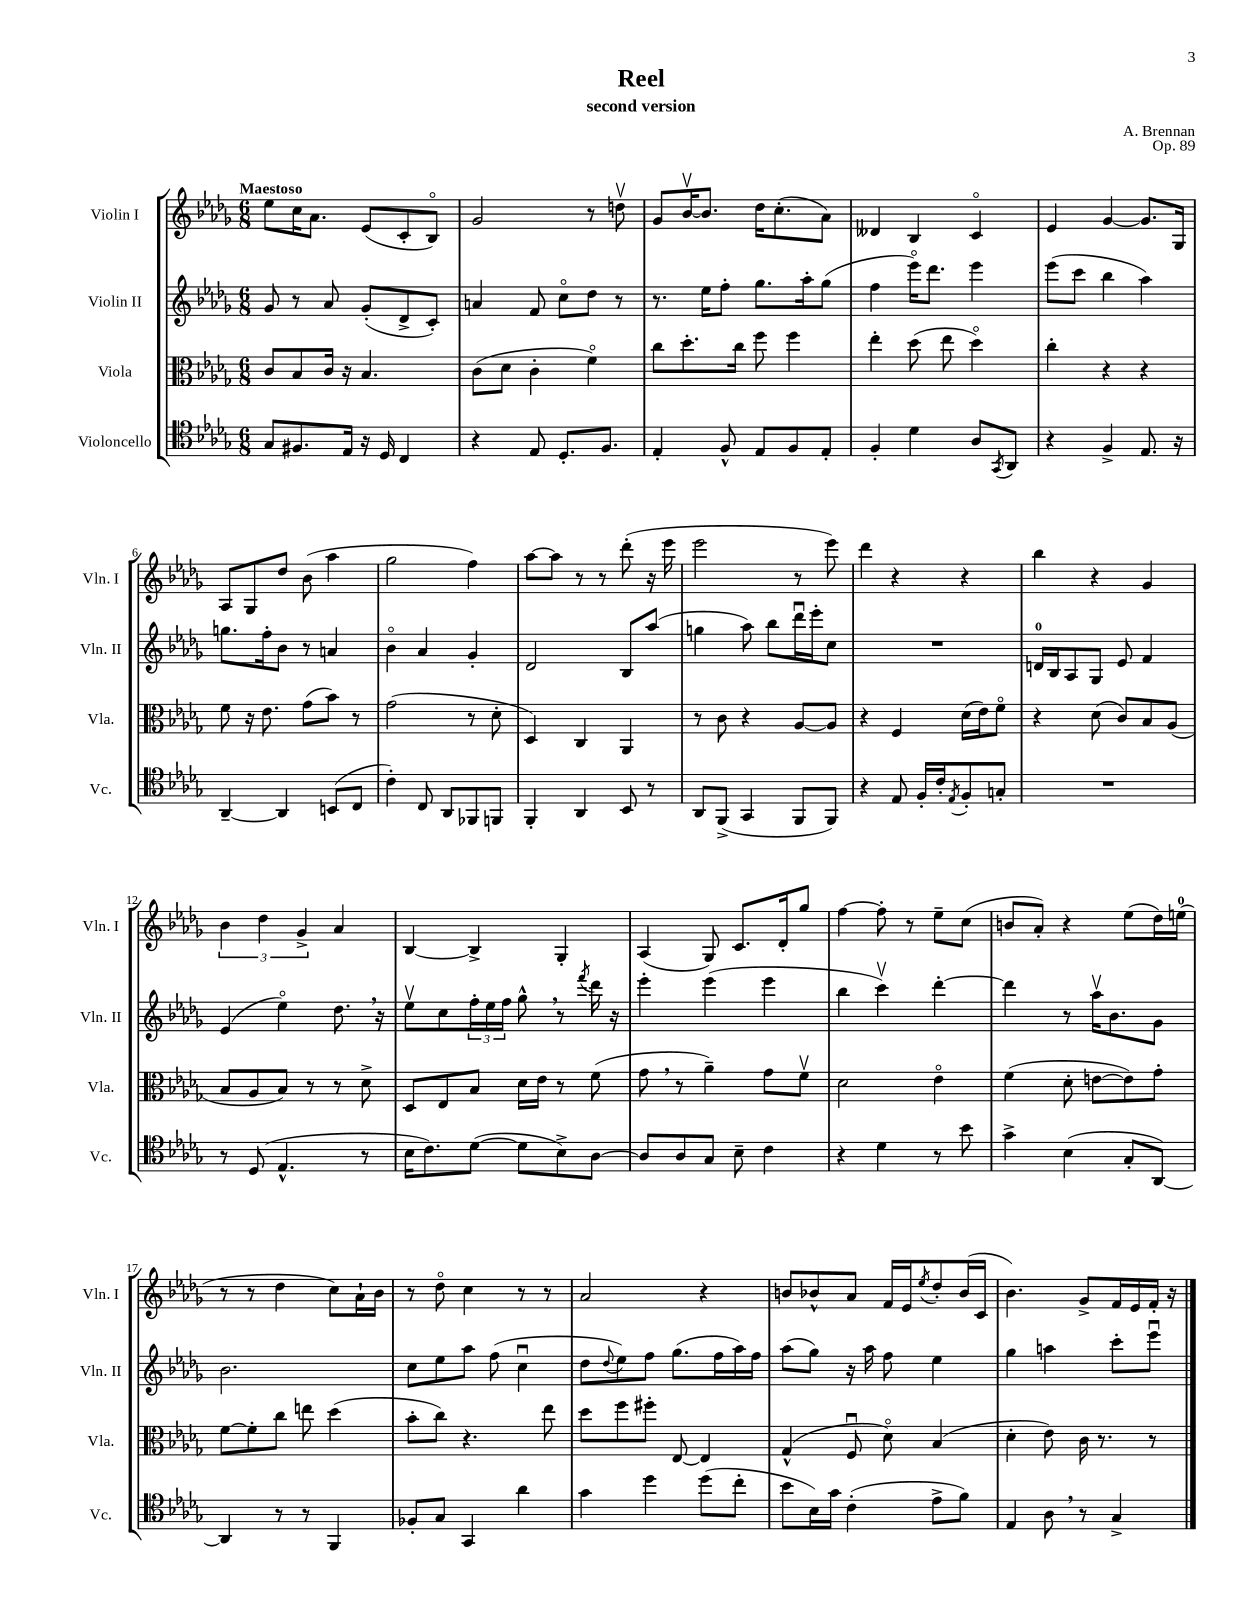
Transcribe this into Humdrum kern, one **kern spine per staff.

**kern	**kern	**kern	**kern
*staff4	*staff3	*staff2	*staff1
*clefC4	*clefC3	*clefG2	*clefG2
*k[b-e-a-d-g-]	*k[b-e-a-d-g-]	*k[b-e-a-d-g-]	*k[b-e-a-d-g-]
*M6/8	*M6/8	*M6/8	*M6/8
8G-	8c	8g-	8ee-
8.F#	8B-	8r	16cc
.	.	.	8.a-
.	16c	8a-	.
16E-	16r	.	.
16r	4.B-	(8g-'	(8e-
16D-	.	.	.
4C	.	8d-^	8c'
.	.	8c')	8B-o)
=	=	=	=
4r	(8c	4a	2g-
.	8d-	.	.
8E-	4c'	8f	.
8.D-'	.	8cco	.
.	4fo)	8dd-	8r
8.F	.	.	.
.	.	8r	8ddv
=	=	=	=
4E-'	8cc	8.r	8g-
.	8.dd-'	.	[16b-v
.	.	16ee-	8.b-]
8F^^	.	8ff'	.
.	16cc	.	.
8E-	8ff	8.gg-	16dd-
.	.	.	(8.cc'
8F	4ff	.	.
.	.	16aa-'	.
8E-'	.	(8gg-	8a-)
=	=	=	=
4F'	4ee-'	4ff	4d--
4d-	(8dd-	16eee-o)	4B-
.	.	8.ddd-	.
.	8ee-	.	.
8A-	4dd-o)	4eee-	4co
8qGG-	.	.	.
8AA-	.	.	.
=	=	=	=
4r	4cc'	(8eee-	4e-
.	.	8ccc	.
4F^	4r	4bb-	[4g-
8.E-	4r	4aa-)	8.g-]
16r	.	.	16G-
=	=	=	=
[4AA-~	8f	8.gg	8A-
.	16r	.	8G-
.	8.e-	16ff'	.
4AA-]	.	8b-	8dd-
.	(8g-	8r	(8b-
(8BB	8b-)	4a	4aa-
8C	8r	.	.
=	=	=	=
4c')	(2g-	4b-o	2gg-
8C	.	4a-	.
8AA-	.	.	.
8FF-	8r	4g-'	4ff)
8FF	8d-'	.	.
=	=	=	=
4FF'	4D-)	2d-	[8aa-
.	.	.	8aa-]
4AA-	4C	.	8r
.	.	.	8r
8BB-	4AA-	8B-	(8ddd-'
8r	.	(8aa-	16r
.	.	.	16eee-
=	=	=	=
8AA-	8r	4gg	2eee-
(8FF^	8c	.	.
4GG-	4r	8aa-)	.
.	.	8bb-	.
8FF	[8A-	16ddd-u	8r
.	.	16eee-'	.
8FF)	8A-]	8cc	8eee-)
=	=	=	=
4r	4r	2.r	4ddd-
8E-	4F	.	4r
16F'	.	.	.
16c'	.	.	.
8qE-	.	.	.
8F'	(16d-	.	4r
.	16e-)	.	.
8G'	8fo	.	.
=	=	=	=
2.r	4r	16d	4bb-
.	.	16B-	.
.	.	8A-	.
.	(8d-	8G-	4r
.	8c)	8e-	.
.	8B-	4f	4g-
.	(8A-	.	.
=	=	=	=
8r	8B-	(4e-	6b-
(8D-	8A-	.	.
.	.	.	6dd-
4.E-^^	8B-)	4ee-o)	.
.	.	.	6g-^
.	8r	.	.
.	8r	8.dd-	4a-
8r	8d-^	.	.
.	.	16r	.
=	=	=	=
16B-	8D-	8ee-v	[4B-
8.c)	.	.	.
.	8E-	8cc	.
([8d-	8B-	24ff'	4B-^]
.	.	24ee-	.
.	.	24ff	.
8d-]	16d-	8gg-^^	.
.	16e-	.	.
8B-^)	8r	8r	4G-'
.	.	8qfff	.
[8A-	(8f	16ddd-	.
.	.	16r	.
=	=	=	=
8A-]	8g-	4eee-'	(4A-
8A-	8r	.	.
8G-	4a-~)	(4eee-	8G-)
8B-~	.	.	8.c
4c	8g-	4eee-	.
.	.	.	16d-'
.	8fv	.	8gg-
=	=	=	=
4r	2d-	4bb-	[4ff
4d-	.	4cccv)	8ff']
.	.	.	8r
8r	4e-o	[4ddd-'	8ee-~
8b-	.	.	(8cc
=	=	=	=
4g-^	(4f	4ddd-]	8b
.	.	.	8a-')
(4B-	8d-'	8r	4r
.	[8e	16aa-v	.
.	.	8.b-	.
8G-'	8e])	.	(8ee-
[8AA-)	8g-'	8g-	16dd-)
.	.	.	(16ee
=	=	=	=
4AA-]	[8f	2.b-	8r
.	8f']	.	8r
8r	8cc	.	4dd-
8r	8ee	.	.
4FF	(4dd-	.	8cc)
.	.	.	16a-`
.	.	.	16b-
=	=	=	=
8F-'	8b-'	8cc	8r
8G-	8cc)	8ee-	8dd-o
4GG-	4.r	8aa-	4cc
.	.	(8ff	.
4a-	.	4ccu	8r
.	8ee-	.	8r
=	=	=	=
4g-	8dd-	8dd-	2a-
.	.	8qqdd-	.
.	8ff	8ee-)	.
4dd-	8ff#'	8ff	.
.	[8E-	(8.gg-	.
(8dd-	4E-]	.	4r
.	.	16ff	.
8cc'	.	16aa-)	.
.	.	16ff	.
=	=	=	=
8b-	(4G-^^	(8aa-	8b
16B-)	.	8gg-)	8b-^^
16g-	.	.	.
(4c'	8Fu	16r	8a-
.	.	16aa-	.
.	8d-o)	8ff	16f
.	.	.	16e-
.	.	.	8qee-
8e-^	(4B-	4ee-	8dd-'
8f)	.	.	(16b-
.	.	.	16c
=	=	=	=
4E-	4d-'	4gg-	4.b-)
8A-	8e-)	4aa	.
8r	16c	.	8g-^
.	8.r	.	.
4G-^	.	8ccc'	16f
.	.	.	16e-
.	8r	8eee-u	16f'
.	.	.	16r
==	==	==	==
*-	*-	*-	*-
